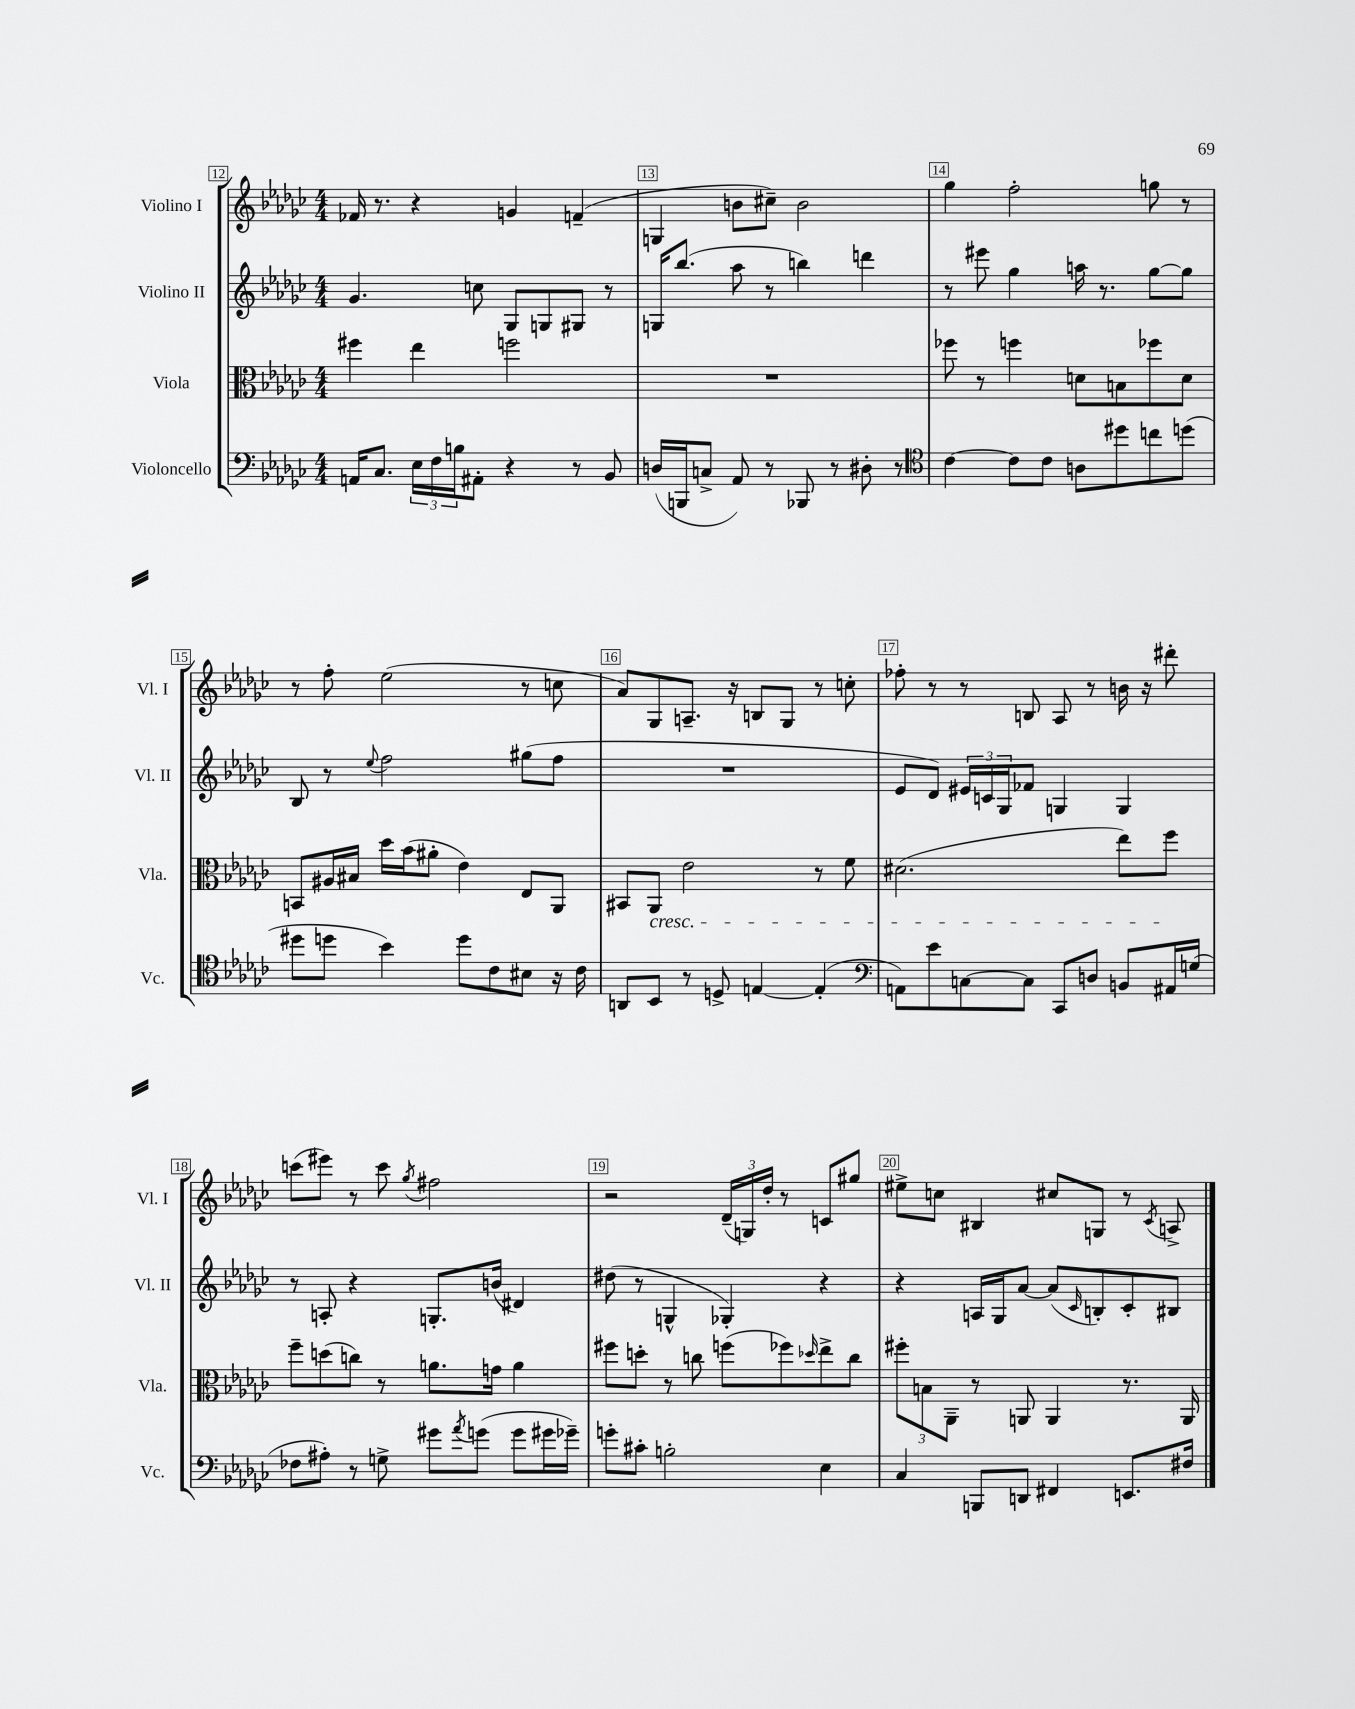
<<
\new StaffGroup <<
\new Staff = "s0" \with { instrumentName = "Violino I" shortInstrumentName = "Vl. I" } {
    \clef treble \key ges \major \numericTimeSignature \time 4/4
    fes'16 r8. r4 g'4 f'4--( |
    g4 b'8 cis''8--) b'2 |
    ges''4 f''2-. g''8 r8 |
    r8 f''8-. ees''2( r8 c''8 |
    aes'8) ges8 a8.-- r16 b8 ges8 r8 c''8-. |
    fes''8-. r8 r8 b8 aes8 r8 b'16 r16 dis'''8-. |
    c'''8( eis'''8) r8 c'''8 \acciaccatura { ges''8 } fis''2 |
    r2 \tuplet 3/2 { des'16--( g16) des''16-. } r8 c'8 gis''8 |
    eis''8-> c''8 bis4 cis''8 g8 r8 \acciaccatura { ces'8 } a8-> \bar "|." |
}
\new Staff = "s1" \with { instrumentName = "Violino II" shortInstrumentName = "Vl. II" } {
    \clef treble \key ges \major \numericTimeSignature \time 4/4
    ges'4. c''8 ges8 g8 gis8 r8 |
    g16 bes''8.( aes''8 r8 b''4) d'''4 |
    r8 eis'''8 ges''4 a''16 r8. ges''8~ ges''8 |
    bes8 r8 \appoggiatura { ees''8 } f''2 gis''8( f''8 |
    R1 |
    ees'8 des'8) \tuplet 3/2 { eis'16 c'16 ges16 } fes'8 g4 g4 |
    r8 a8-. r4 g8.-. b'16( dis'4) |
    dis''8( r8 g4-^ ges4-.) r4 |
    r4 a16 ges16 aes'8~ aes'8( \grace { ces'16 } b8-.) ces'8-. bis8 \bar "|." |
}
\new Staff = "s2" \with { instrumentName = "Viola" shortInstrumentName = "Vla." } {
    \clef alto \key ges \major \numericTimeSignature \time 4/4
    fis''4 ees''4 f''2 |
    R1 |
    fes''8 r8 f''4 d'8 b8 fes''8 d'8 |
    b,8 ais16 bis16 des''16 bes'16( ais'8-. ees'4) ees8 aes,8 |
    bis,8 aes,8\cresc ees'2 r8 f'8 |
    dis'2.( ees''8) f''8\! |
    f''8-- d''8( c''8) r8 a'8. g'16 a'4 |
    fis''8 d''8-. r8 c''8 f''8( fes''8) \grace { des''16 } ees''8-> c''8 |
    \tuplet 3/2 { fis''8-. b8 aes,8-- } r8 a,8 a,4 r8. a,16 \bar "|." |
}
\new Staff = "s3" \with { instrumentName = "Violoncello" shortInstrumentName = "Vc." } {
    \clef bass \key ges \major \numericTimeSignature \time 4/4
    a,16 ces8. \tuplet 3/2 { ees16 f16 b16 } ais,8-. r4 r8 bes,8 |
    d16( b,,16 c8-> aes,8) r8 bes,,8 r8 dis8-. r8 |
    \clef tenor ces'4~ ces'8 ces'8 a8 dis''8 c''8 d''8( |
    dis''8 d''8 bes'4) d''8 ces'8 bis8 r16 ces'16 |
    a,8 bes,8 r8 d8-> e4~ e4-.( |
    \clef bass a,8) ees'8 c8~ c8 ces,8 d8 b,8 ais,16 g16( |
    fes8 ais8-.) r8 g8-> gis'8 \acciaccatura { aes'8 } g'8( g'8 gis'16 ges'16--) |
    g'8-. cis'8-. b2-. ees4 |
    ces4 b,,8 d,8 fis,4 e,8. fis16 \bar "|." |
}
>>
>>
\layout { \context { \Score currentBarNumber = #12 \override BarNumber.break-visibility = ##(#f #t #t) barNumberVisibility = #all-bar-numbers-visible \override BarNumber.stencil = #(make-stencil-boxer 0.1 0.3 ly:text-interface::print) } }
